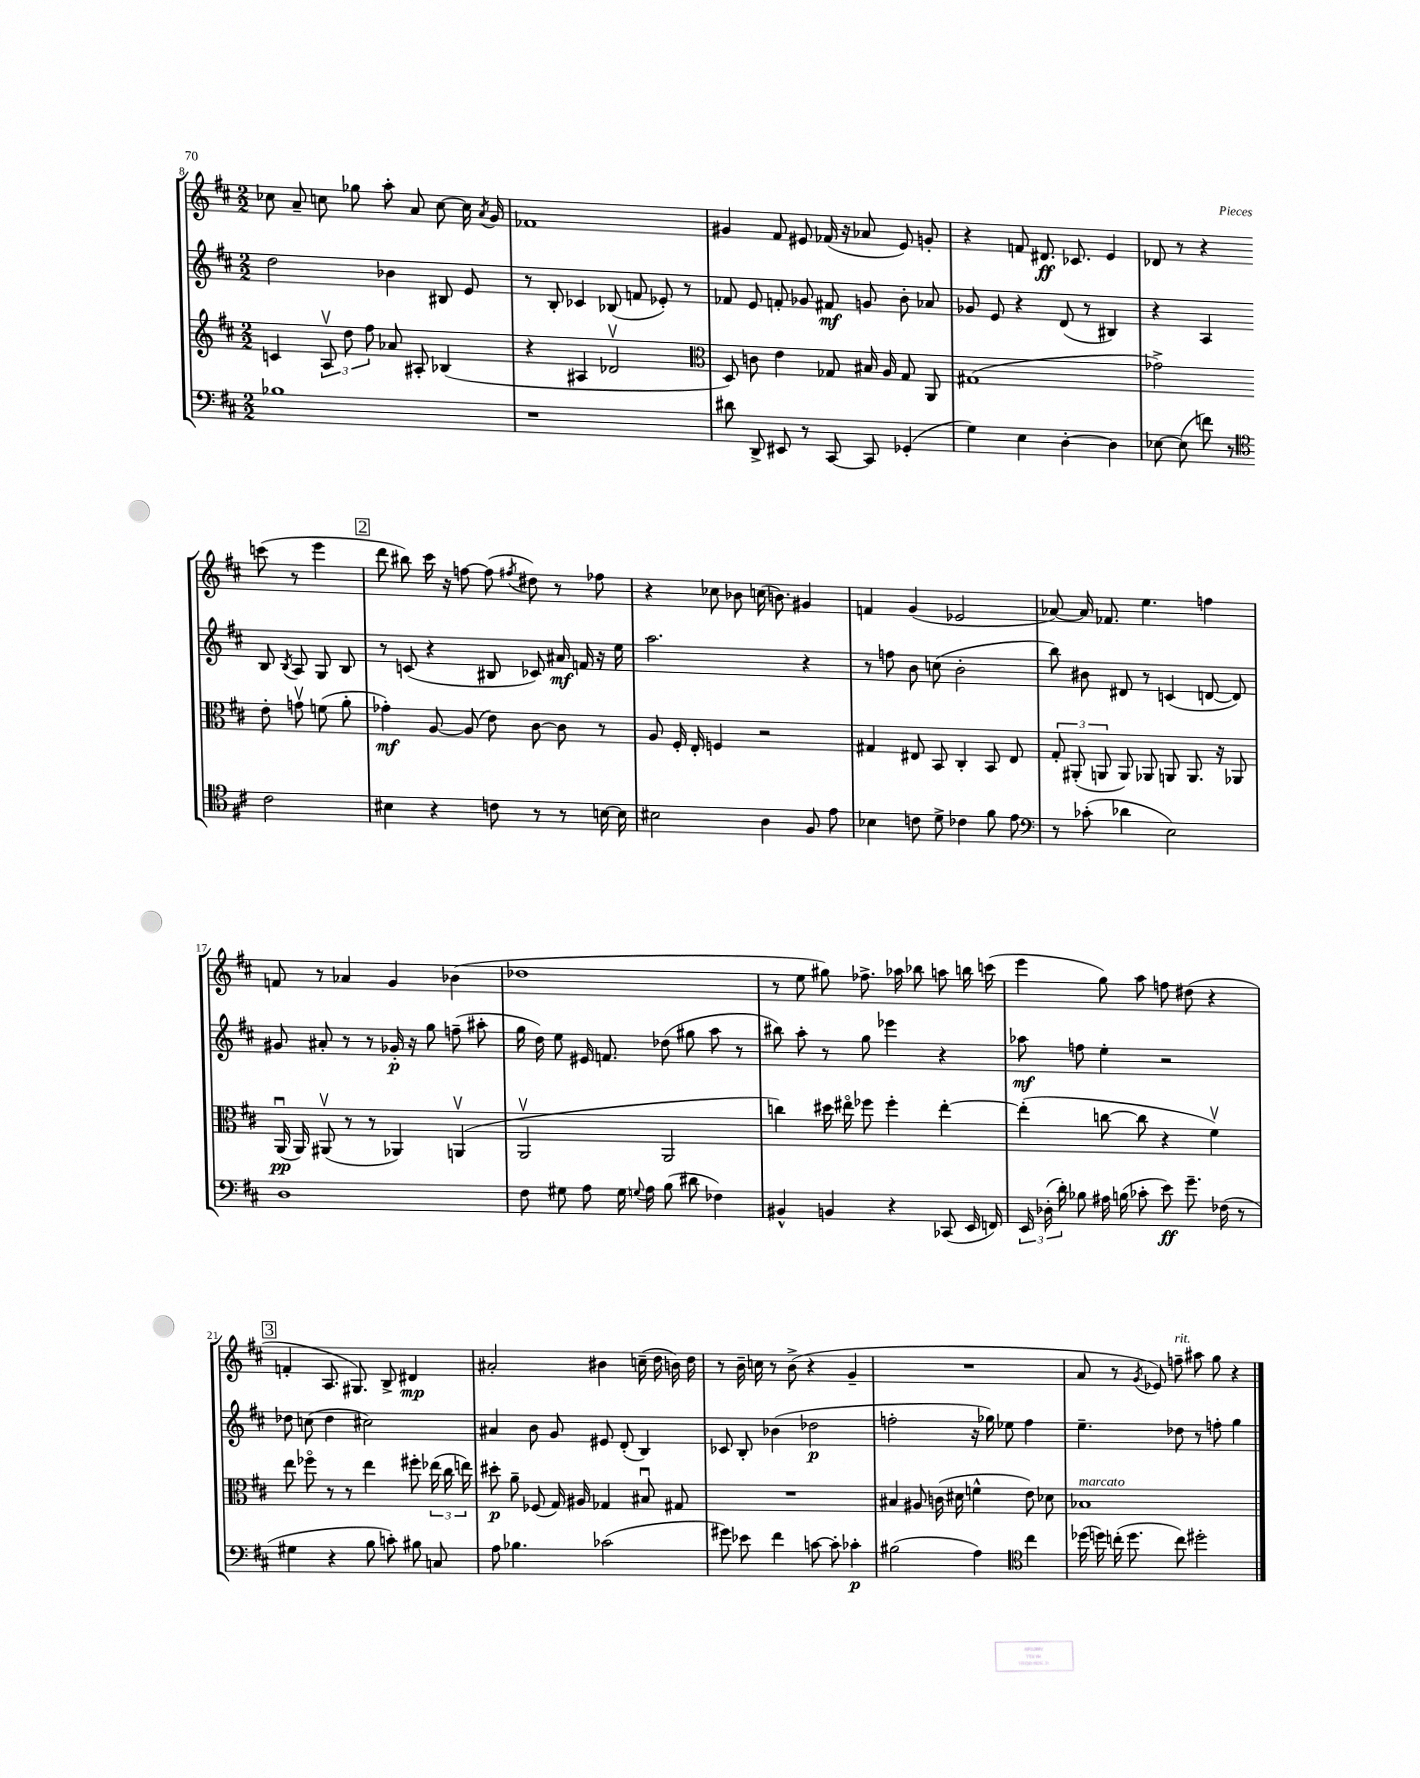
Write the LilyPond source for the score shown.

<<
\new StaffGroup <<
\new Staff = "s0" {
    \clef treble \key d \major \numericTimeSignature \time 2/2
    \autoBeamOff ces''8 a'8-- c''8 ges''8 a''8-. a'8 c''8~ c''16 \acciaccatura { a'8 } g'16 |
    fes'1 |
    gis'4 fis'8 eis'8 fes'16( r16 aes'8 eis'8) g'8-. |
    r4 f'8 dis'8.\ff ces'8. e'4 |
    des'8 r8 r4 c'''8( r8 e'''4 |
    \mark \markup { \box "2" } d'''8 bis''8) cis'''16 r16 f''8~ f''8( \acciaccatura { fis''8 } dis''8) r8 fes''8 |
    r4 ces''8 bes'8 c''16( b'8.) gis'4 |
    f'4 g'4( ees'2 |
    aes'8~) aes'16 fes'8. e''4. f''4 |
    f'8 r8 aes'4 g'4 bes'4( |
    des''1 |
    r8 e''8 gis''8) fes''8.-> aes''16 bes''8 a''8 b''16 c'''16( |
    e'''4 g''8) a''8 f''8 dis''8( r4 |
    \mark \markup { \box "3" } f'4-. a8. gis8.) b8-> dis'4\mp |
    ais'2-. bis'4 c''16--( d''16 b'16) d''16 |
    r8 b'16-- c''16 r8 b'8->( r4 g'4-- |
    R1 |
    a'8 r8 \acciaccatura { g'8 } ees'8) f''8--^\markup { \italic "rit." } ais''8 g''8 r4 \bar "|." |
}
\new Staff = "s1" {
    \clef treble \key d \major \numericTimeSignature \time 2/2
    \autoBeamOff d''2 bes'4 bis8 e'8 |
    r8 b8-. ces'4 bes8( f'8 ees'8-.) r8 |
    fes'8 e'8 f'8-. ges'8 fis'8\mf g'8 b'8-. aes'8 |
    ges'8 e'8 r4 d'8( r8 bis4) |
    r4 a4 b8 \acciaccatura { b8 } a8 g8 b8 |
    \mark \markup { \box "2" } r8 c'8( r4 bis8 ces'8) ais'16\mf f'16 r16 e''16 |
    a''2. r4 |
    r8 f''8 b'8 c''8( b'2-. |
    b''8) bis'8 dis'8 r8 c'4( d'8~ d'8) |
    gis'8 ais'8-. r8 r8 ges'16-.\p r16 g''8 f''8--( ais''8-. |
    g''16 d''16) e''8 eis'16 f'8. des''8( gis''8 a''8 r8 |
    bis''8) a''8-. r8 g''8 ees'''4 r4 |
    aes''8\mf f''8 e''4-. r2 |
    \mark \markup { \box "3" } des''8 c''8( des''4 cis''2) |
    ais'4 b'8 g'8 eis'8 d'8-.( b4) |
    ces'8 b8-. bes'4( des''2\p |
    f''2-. r16 ges''16) ees''8 f''4 |
    e''4.-- des''8 r8 f''8-. g''4 \bar "|." |
}
\new Staff = "s2" {
    \clef treble \key d \major \numericTimeSignature \time 2/2
    \autoBeamOff c'4 \tuplet 3/2 { a8\upbow d''8 fis''8 } aes'8 ais8-. bes4( |
    r4 ais4 des'2\upbow |
    \clef alto d8) c'8 e'4 ges8 bis16 a16 ges8 a,8 |
    gis1( |
    ges'2->) e'8-. g'8\upbow f'8( a'8-. |
    \mark \markup { \box "2" } ges'4-.\mf) a8~ a8( e'8) cis'8~ cis'8 r8 |
    a8 fis16-. e16-. f4 r2 |
    gis4 eis8 b,8 cis4-. b,8 eis8 |
    \tuplet 3/2 { g8-. ais,8-.( a,8 } a,8) aes,8 a,8 a,8. r16 aes,8 |
    a,16\downbow\pp( a,16) ais,8\upbow( r8 r8 aes,4) a,4\upbow( |
    a,2\upbow a,2 |
    c''4) dis''16 eis''16\flageolet fes''8 fes''4-. eis''4~-. |
    eis''4-.( c''8~ c''8 r4 fis'4\upbow) |
    \mark \markup { \box "3" } e''8 fes''8\flageolet r8 r8 e''4 fis''8-. \tuplet 3/2 { ees''16( cis''16 e''16) } |
    dis''8-.\p a'8-- fes8( g16) ais16 ges4 bis8\downbow gis8 |
    R1 |
    bis4 ais8 c'16( dis'16 f'4-^ e'8) des'8 |
    bes1^\markup { \italic "marcato" } \bar "|." |
}
\new Staff = "s3" {
    \clef bass \key d \major \numericTimeSignature \time 2/2
    \autoBeamOff bes1 |
    r1 |
    dis'8 d,8-> eis,8 r8 cis,8~ cis,8 ges,4-.( |
    g4) e4 d4~-. d4 |
    ees8~ ees8( f'8) r8 \clef tenor cis'2 |
    \mark \markup { \box "2" } bis4 r4 c'8 r8 r8 b16~ b16 |
    bis2 a4 fis8 e'8 |
    bes4 c'8 d'8-> ces'4 fis'8 e'8 |
    \clef bass r8 ces'8-.( des'4 e2) |
    d1 |
    fis8 gis8 a8 gis16 \appoggiatura { g8 } a16 b8( dis'8 fes4) |
    bis,4-^ b,4 r4 ces,8( e,16 f,16) |
    \tuplet 3/2 { e,16 des16-.( d'16-.) } bes8 ais16 b16( ces'8-. e'8\ff) g'8.-- fes16( r8 |
    \mark \markup { \box "3" } gis4 r4 b8 c'8-.) bis8 c8 |
    a8 bes4. ces'2( |
    gis'8) ees'8 fis'4 c'8~ c'8-. ces'4-.\p |
    bis2( a4) \clef tenor cis''4 |
    des''16( d''16) c''16-.( d''8. c''8) dis''2-. \bar "|." |
}
>>
>>
\layout { \context { \Score currentBarNumber = #8 } }
